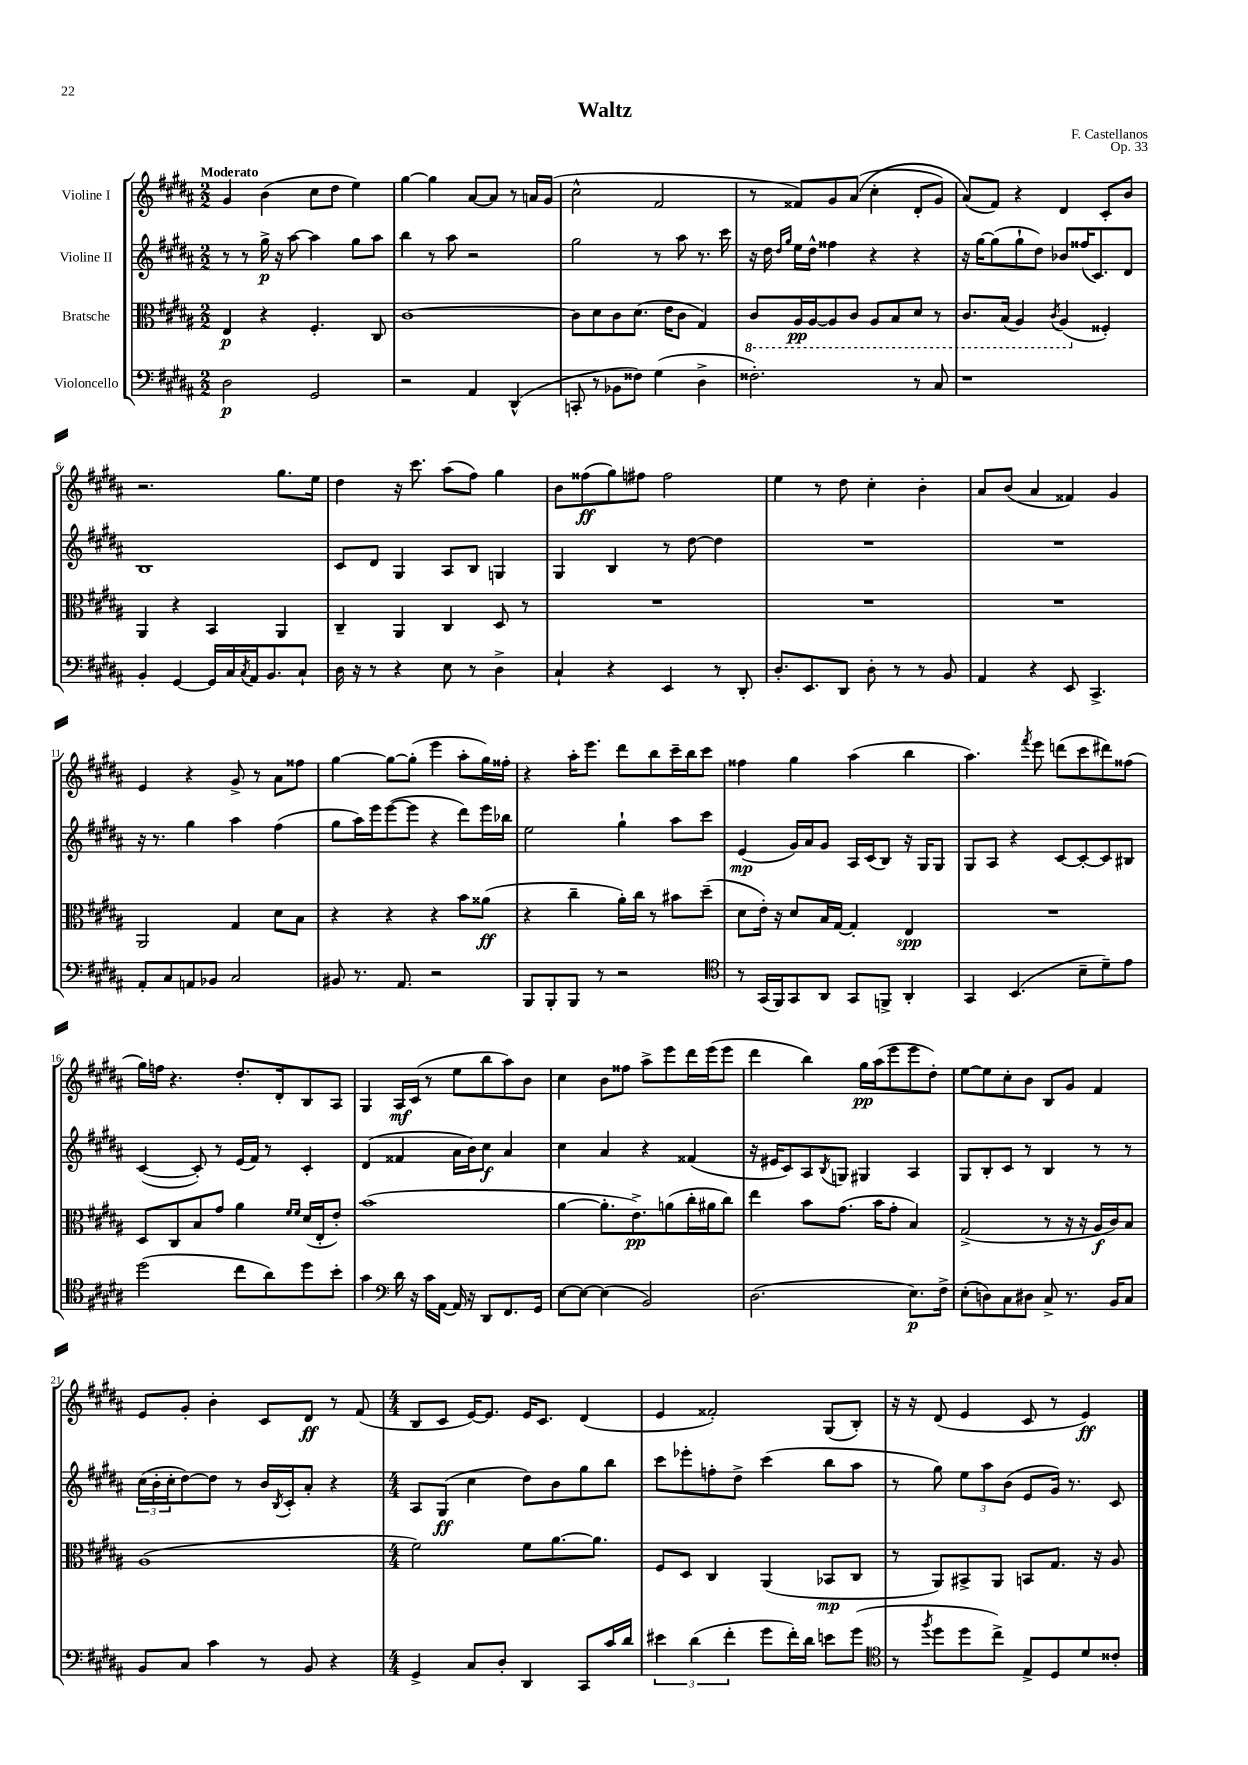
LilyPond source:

\header { title = "Waltz" composer = "F. Castellanos" opus = "Op. 33" }
<<
\new StaffGroup <<
\new Staff = "s0" \with { instrumentName = "Violine I" } {
    \clef treble \key b \major \numericTimeSignature \time 2/2 \tempo "Moderato"
    gis'4 b'4( cis''8 dis''8 e''4) |
    gis''4~ gis''4 ais'8~ ais'8 r8 a'16 gis'16( |
    cis''2-^ fis'2 |
    r8 fisis'8) gis'8 ais'8(\( cis''4-. dis'8-. gis'8) |
    ais'8(\) fis'8) r4 dis'4 cis'8-. b'8 |
    r2. gis''8. e''16 |
    dis''4 r16 cis'''8. ais''8( fis''8) gis''4 |
    b'8 fisis''8\ff( gis''8) fis''8 fis''2 |
    e''4 r8 dis''8 cis''4-. b'4-. |
    ais'8 b'8( ais'4 fisis'4) gis'4 |
    e'4 r4 gis'8-> r8 ais'8 fisis''8 |
    gis''4~ gis''8~ gis''8-.( e'''4 ais''8-. gis''16) fisis''16-. |
    r4 ais''16-. e'''8. dis'''8 b''8 cis'''16-- b''16 cis'''8 |
    fisis''4 gis''4 ais''4( b''4 |
    ais''4.) \acciaccatura { fis'''8 } e'''8 d'''8( cis'''8 dis'''8) fisis''8( |
    gis''16) f''16 r4. dis''8.-. dis'16-. b8 ais8 |
    gis4 ais16\mf cis'16( r8 e''8 b''8 ais''8) b'8 |
    cis''4 b'8 fisis''8 ais''8-> e'''8 dis'''16 e'''16( e'''8 |
    dis'''4 b''4) gis''16\pp ais''16( e'''8 e'''8 dis''8-.) |
    e''8~ e''8 cis''8-. b'8 b8 gis'8 fis'4 |
    e'8 gis'8-. b'4-. cis'8 dis'8\ff r8 fis'8( |
    \numericTimeSignature \time 4/4 b8 cis'8 e'16~) e'8. e'16 cis'8. dis'4( |
    e'4 fisis'2-.) gis8( b8-.) |
    r16 r16 dis'8( e'4 cis'8 r8 e'4\ff) \bar "|." |
}
\new Staff = "s1" \with { instrumentName = "Violine II" } {
    \clef treble \key b \major \numericTimeSignature \time 2/2
    r8 r8 gis''16->\p r16 ais''8~ ais''4 gis''8 ais''8 |
    b''4 r8 ais''8 r2 |
    gis''2 r8 ais''8 r8. cis'''16 |
    r16 dis''16 \grace { dis''16 gis''16 } e''16 dis''16-^ fisis''4 r4 r4 |
    r16 gis''16~ gis''8( gis''8-! dis''8) bes'8 fisis''16( cis'8.) dis'8 |
    b1 |
    cis'8 dis'8 gis4 ais8 b8 g4 |
    gis4 b4 r8 dis''8~ dis''4 |
    R1 |
    R1 |
    r16 r8. gis''4 ais''4 fis''4( |
    gis''8 ais''16) e'''16 e'''8~( e'''8 r4 dis'''8) e'''16 bes''16 |
    e''2 gis''4-! ais''8 cis'''8 |
    e'4\mp( gis'16) ais'16 gis'8 ais16 cis'16( b8) r16 gis16 gis8 |
    gis8 ais8 r4 cis'8~ cis'8~-. cis'8 bis8 |
    cis'4~( cis'8-.) r8 e'16( fis'16) r8 cis'4-. |
    dis'4( fisis'4 ais'16 b'16) cis''8\f ais'4 |
    cis''4 ais'4 r4 fisis'4( |
    r16 eis'16 cis'8) ais8 \acciaccatura { b8 } g8 gis4 ais4 |
    gis8 b8-. cis'8 r8 b4 r8 r8 |
    \tuplet 3/2 { cis''16( b'16-. cis''16-. } dis''8~) dis''8 r8 b'16 \acciaccatura { b8 } cis'16-. ais'8-. r4 |
    \numericTimeSignature \time 4/4 ais8 gis8\ff( cis''4 dis''8) b'8 gis''8 b''8 |
    cis'''8 ees'''8-. f''8-. dis''8-> cis'''4( b''8 ais''8 |
    r8 gis''8) \tuplet 3/2 { e''8 ais''8 b'8( } e'8 gis'16) r8. cis'8 \bar "|." |
}
\new Staff = "s2" \with { instrumentName = "Bratsche" } {
    \clef alto \key b \major \numericTimeSignature \time 2/2
    e4\p r4 fis4.-. cis8 |
    cis'1~ |
    cis'8 dis'8 cis'8 dis'8.( e'16 cis'8 gis4) |
    \ottava #-1 cis8 ais,16\pp ais,16~ ais,8 cis8 ais,8 b,8 dis8 r8 |
    cis8. b,16( ais,4) \acciaccatura { cis8 } ais,4( \ottava #0 fisis4-.) |
    ais,4 r4 b,4 ais,4 |
    cis4-- ais,4 cis4 dis8 r8 |
    R1 |
    R1 |
    R1 |
    ais,2 gis4 dis'8 b8 |
    r4 r4 r4 b'8 aisis'8\ff( |
    r4 cis''4-- ais'16-.) cis''16 r8 bis'8 dis''8--( |
    dis'8 e'16-.) r16 dis'8 b16 gis16~ gis4-. e4\spp |
    R1 |
    dis8 cis8 b8 gis'8 ais'4 \grace { fis'16 fis'16 } dis'16( e16-. e'8-.) |
    b'1( |
    ais'4~ ais'8.-. e'8.->\pp) a'8( cis''16-. ais'16 cis''8) |
    e''4 b'8 gis'8.( b'16 gis'8-. b4) |
    gis2->( r8 r16 r16 ais16\f cis'16) b8 |
    ais1( |
    \numericTimeSignature \time 4/4 fis'2) fis'8 ais'8.~ ais'8. |
    fis8 dis8 cis4 ais,4( bes,8\mp cis8 |
    r8 ais,8) bis,8-> ais,8 b,8 gis8. r16 ais8 \bar "|." |
}
\new Staff = "s3" \with { instrumentName = "Violoncello" } {
    \clef bass \key b \major \numericTimeSignature \time 2/2
    dis2\p gis,2 |
    r2 ais,4 dis,4-^( |
    c,8-. r8 bes,8 fisis8) gis4( dis4-> |
    fisis2.-.) r8 cis8 |
    r1 |
    b,4-. gis,4~ gis,16 cis16 \acciaccatura { cis8 } ais,16 b,8. cis8-! |
    dis16 r16 r8 r4 e8 r8 dis4-> |
    cis4-! r4 e,4 r8 dis,8-. |
    dis8.-. e,8. dis,8 dis8-. r8 r8 b,8 |
    ais,4 r4 e,8 cis,4.-> |
    ais,8-. cis8 a,8 bes,8 cis2 |
    bis,8 r8. ais,8. r2 |
    b,,8 b,,8-. b,,8 r8 r2 |
    \clef tenor r8 gis,16( fis,16) gis,8 ais,8 gis,8 f,8-> ais,4-. |
    gis,4 b,4.( b8-- dis'8--) e'8 |
    dis''2( cis''8 ais'8) dis''8 b'8-. |
    gis'4 \clef bass dis'16 r16 cis'16 ais,16~ ais,16 r16 dis,8 fis,8. gis,16 |
    e8~ e8~ e4( b,2) |
    dis2.( e8.\p) fis16-> |
    e8-.( d8) cis8 dis8 cis8-> r8. b,16 cis8 |
    b,8 cis8 cis'4 r8 b,8 r4 |
    \numericTimeSignature \time 4/4 gis,4-> cis8 dis8-. dis,4 cis,8 cis'16 dis'16 |
    \tuplet 3/2 { eis'4 dis'4( fis'4-. } gis'8 fis'16-.) dis'16 e'8 gis'8( |
    \clef tenor r8 \acciaccatura { fis''8 } dis''8 dis''8 cis''8->) e8-> dis8 dis'8 cisis'8-. \bar "|." |
}
>>
>>
